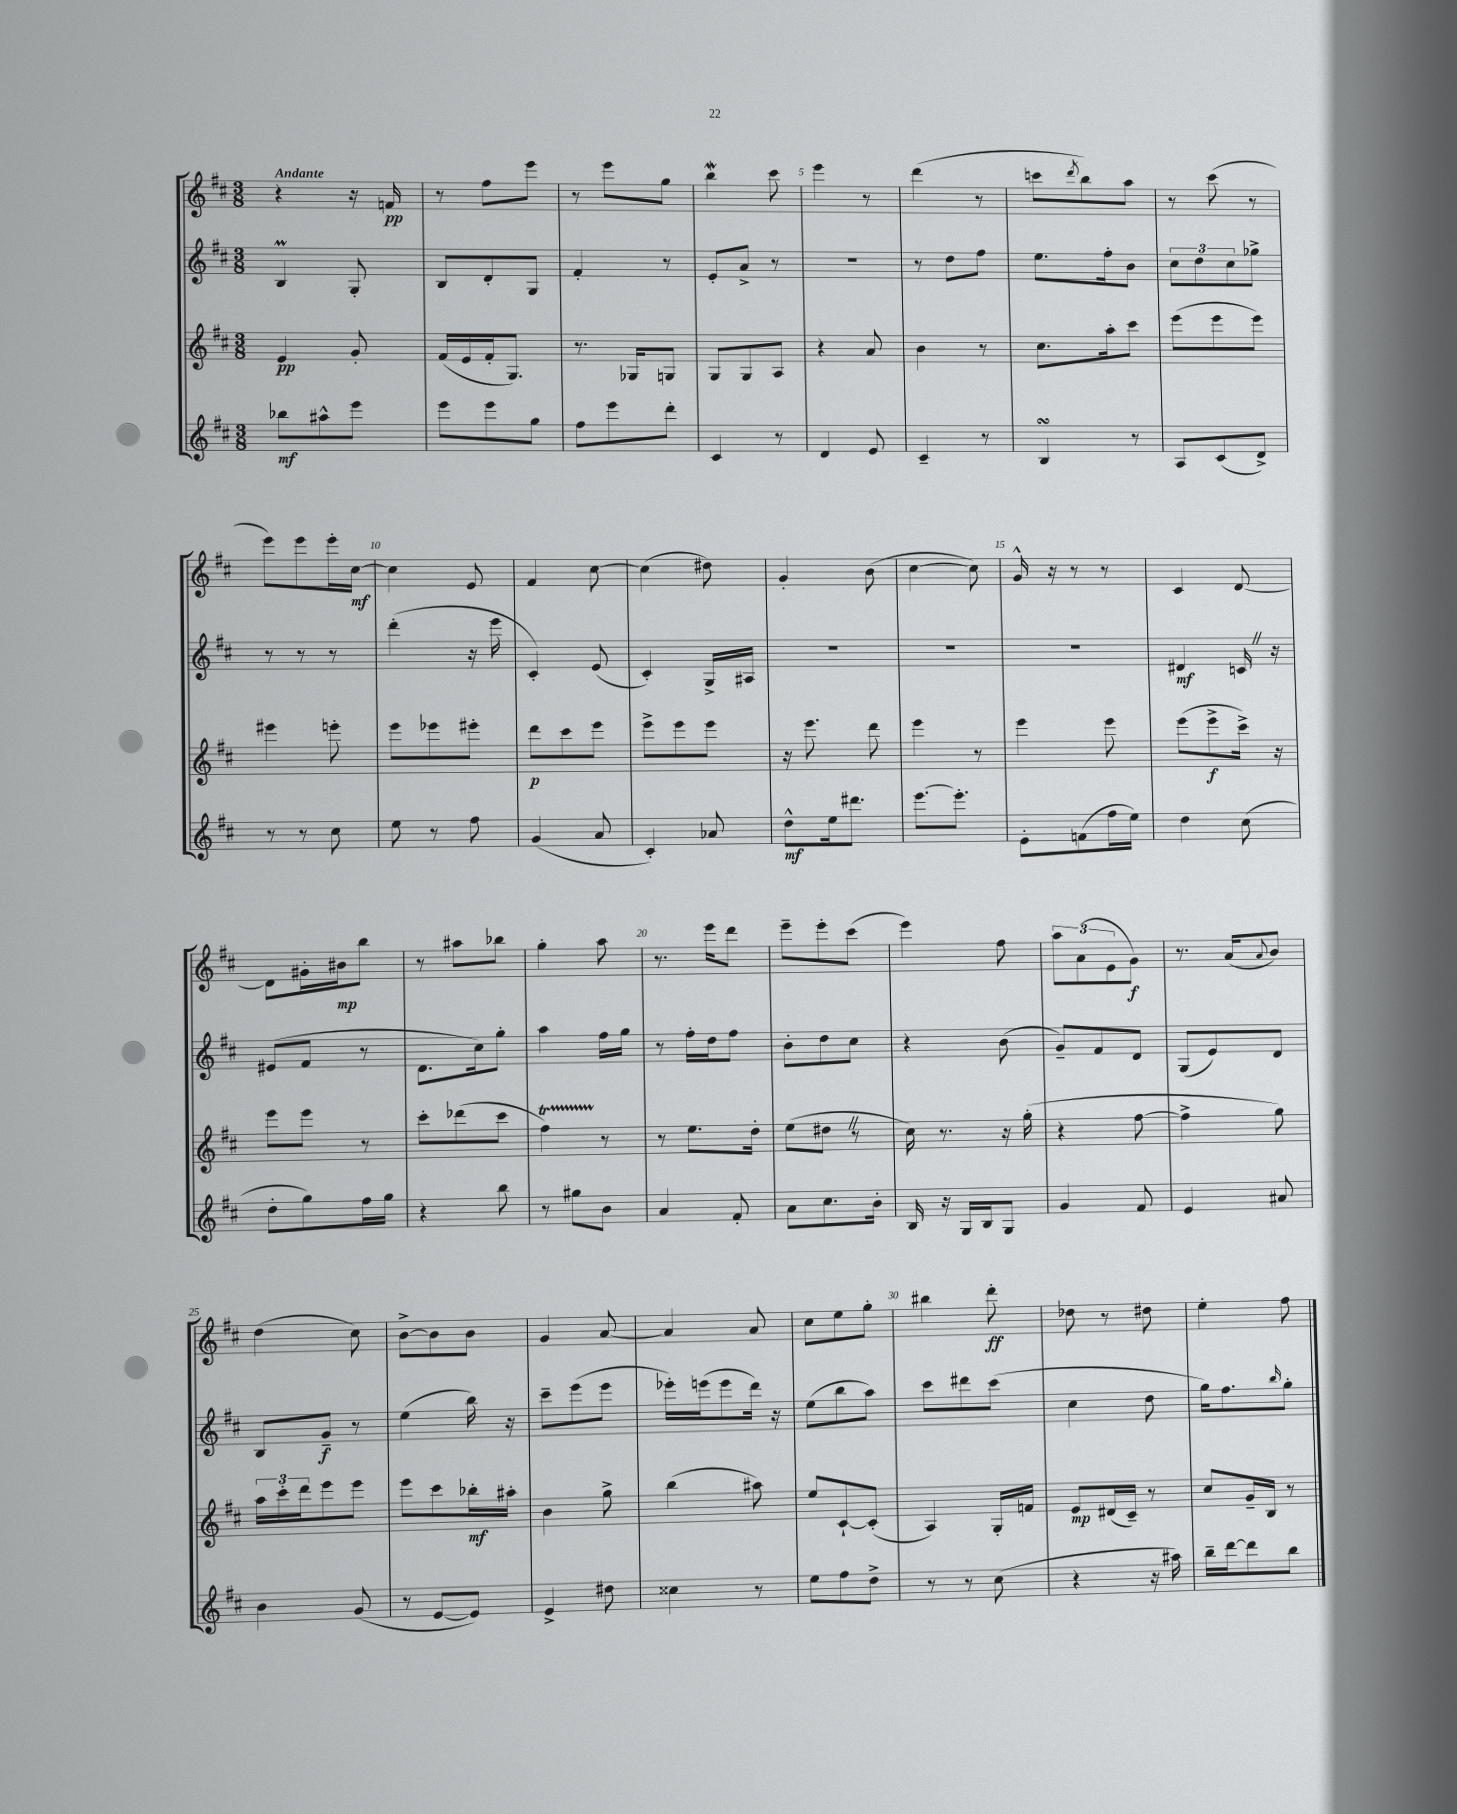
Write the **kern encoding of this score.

**kern	**kern	**kern	**kern
*staff4	*staff3	*staff2	*staff1
*clefG2	*clefG2	*clefG2	*clefG2
*k[f#c#]	*k[f#c#]	*k[f#c#]	*k[f#c#]
*M3/8	*M3/8	*M3/8	*M3/8
8bb-\L	4e/	4B/	4r
8aa#^^\	.	.	.
8eee\J	8g'/	8G'/	16r
.	.	.	16f/
=	=	=	=
8eee\L	(16f#/LL	8B/L	8r
.	16e/	.	.
8eee\	16f#'/J	8d'/	8ff#\L
.	8.G/J)	.	.
8gg\J	.	8G/J	8eee\J
=	=	=	=
8ff#\L	8.r	4f#'/	8r
8eee\	.	.	8eee\L
.	16G-/LK	.	.
8ddd'\J	8G/J	8r	8gg\J
=	=	=	=
4c#/	8G/L	8e'/L	4bb\
.	8G/	8a^/J	.
8r	8A/J	8r	8ccc#\
=	=	=	=
4d/	4r	4.r	4eee\
8e/	8a/	.	8r
=	=	=	=
4c#~/	4b\	8r	(4ddd\
.	.	8dd\L	.
8r	8r	8ff#\J	8r
=	=	=	=
4B/	8.cc#\L	8.ee\L	8ccc\L
.	.	.	8qddd/
.	.	.	8bb\)
.	16aa'\k	16ff#'\k	.
8r	8ccc#\J	8b\J	8aa\J
=	=	=	=
8A/L	(8eee\L	12cc#\L	8r
.	.	12dd\	.
(8c#/	8eee\	.	(8ccc#\
.	.	12cc#\	.
8d^/J)	8eee\J)	8gg-^\J	8r
=	=	=	=
8r	4eee#\	8r	8eee\L)
8r	.	8r	8eee\
8cc#\	8eee'\	8r	16eee'\L
.	.	.	[16cc#\JJ
=	=	=	=
8ee\	8eee\L	(4ddd'\	4cc#\]
8r	8eee-\	.	.
8ff#\	8eee#'\J	16r	8e/
.	.	16eee\	.
=	=	=	=
(4g/	8ddd\L	4c#'/)	4f#/
.	8ccc#\	.	.
8a/	8eee\J	(8e/	[8cc#\
=	=	=	=
4c#'/)	8eee^\L	4c#'/)	(4cc#\]
.	8eee\	.	.
8a-/	8eee\J	16G^/LL	8dd#\)
.	.	16A#/JJ	.
=	=	=	=
8dd^^\L	16r	4.r	4g'/
.	8.eee\	.	.
16ee\k	.	.	.
8.ddd#\J	.	.	.
.	8ddd\	.	(8b\
=	=	=	=
[8.eee\L	4eee\	4.r	[4cc#\
8.eee'\]J	.	.	.
.	8r	.	8cc#\])
=	=	=	=
8e'\L	4eee\	4.r	16g^^/
.	.	.	16r
(8f\	.	.	8r
16ff#\L	8eee\	.	8r
16ee\JJ)	.	.	.
=	=	=	=
4dd\	(8eee\L	4d#/	4c#/
.	8eee^\	.	.
(8cc#\	16ccc#^\Jk)	16c/	[8d/
.	16r	16r	.
=	=	=	=
8dd'\L	8eee\L	(8e#/L	8d\]L
8gg\)	8eee\J	8f#/J	16g#'\L
.	.	.	16b#\J
16ff#\L	8r	8r	8bb\J
16gg\JJ	.	.	.
=	=	=	=
4r	8ccc#'\L	8.d\L	8r
.	(8ddd-\	.	8aa#\L
.	.	16cc#\k)	.
8bb\	8ccc#\J	8gg'\J	8bb-\J
=	=	=	=
8r	4ff#\)	4aa\	4gg'\
8gg#\L	.	.	.
8b\J	8r	16ff#\LL	8aa\
.	.	16gg\JJ	.
=	=	=	=
4a/	8r	8r	8.r
.	8.ee\L	16ff#'\LL	.
.	.	16dd\J	16eee\LK
8f#'/	.	8ff#\J	8ddd\J
.	16dd'\Jk	.	.
=	=	=	=
8a\L	(8ee\L	8b'\L	8eee~\L
8.cc#\	8dd#\J	8dd\	8eee'\
.	8r	8cc#\J	(8ccc#\J
16b'\Jk	.	.	.
=	=	=	=
16B/	16cc#\)	4r	4eee\)
16r	8.r	.	.
16G/LL	.	.	.
16B/J	.	.	.
8G/J	16r	(8b\	8ff#\
.	(16gg'\	.	.
=	=	=	=
4g/	4r	8g~/L)	12aa\L
.	.	.	(12a\
.	.	8f#/	.
.	.	.	12e\
8f#/	[8ff#\	8d/J	8g\J)
=	=	=	=
4e/	4ff#^\]	(8G/L	8.r
.	.	8e/)	.
.	.	.	(16a/LK
.	.	.	8qqa/
8a#/	8gg\)	8d/J	8b/J)
=	=	=	=
4b\	24aa\LL	8B/L	(4dd\
.	24ccc#'\	.	.
.	24ddd\J	.	.
.	8eee\	8g~/J	.
(8g/	8eee\J	8r	8cc#\)
=	=	=	=
8r	8eee\L	(4ee\	[8b^\L
[8e/L	8ccc#\	.	8b\]
8e/]J)	16bb-'\L	16bb\)	8b\J
.	16aa#'\JJ	16r	.
=	=	=	=
4e^/	4b\	8ccc#~\L	4g/
.	.	(8eee\	.
8dd#\	8gg^\	8eee\J	[8a/
=	=	=	=
4cc##\	(4bb\	16eee-'\LL)	4a/]
.	.	(16eee\J	.
.	.	8eee\	.
8r	8aa#\)	16ddd\Jk)	8a/
.	.	16r	.
=	=	=	=
8ee\L	8ee/L	(8ee\L	8cc#\L
8ff#\	[8c#`/	8bb\	8ee\
8dd^\J	(8c#'/]J	8aa\J)	8gg'\J
=	=	=	=
8r	4A/)	8ccc#\L	4bb#\
8r	.	8ddd#\	.
(8cc#\	16G'/LL	(8ccc#\J	8ddd'\
.	16f/JJ	.	.
=	=	=	=
4r	8e/L	4cc#\	8dd-\
.	(16d#/L	.	8r
.	16c#~/JJ)	.	.
16r	8r	8dd\	8dd#\
16aa#\)	.	.	.
=	=	=	=
16bb~\LL	8cc#/L	16gg\LK)	4ee'\
[16ddd\J	.	8.ff#\	.
8ddd\]	16g~/L	.	.
.	16B/JJ	.	.
.	.	16qqbb/	.
8bb\J	8r	8gg'\J	8ff#\
==	==	==	==
*-	*-	*-	*-
